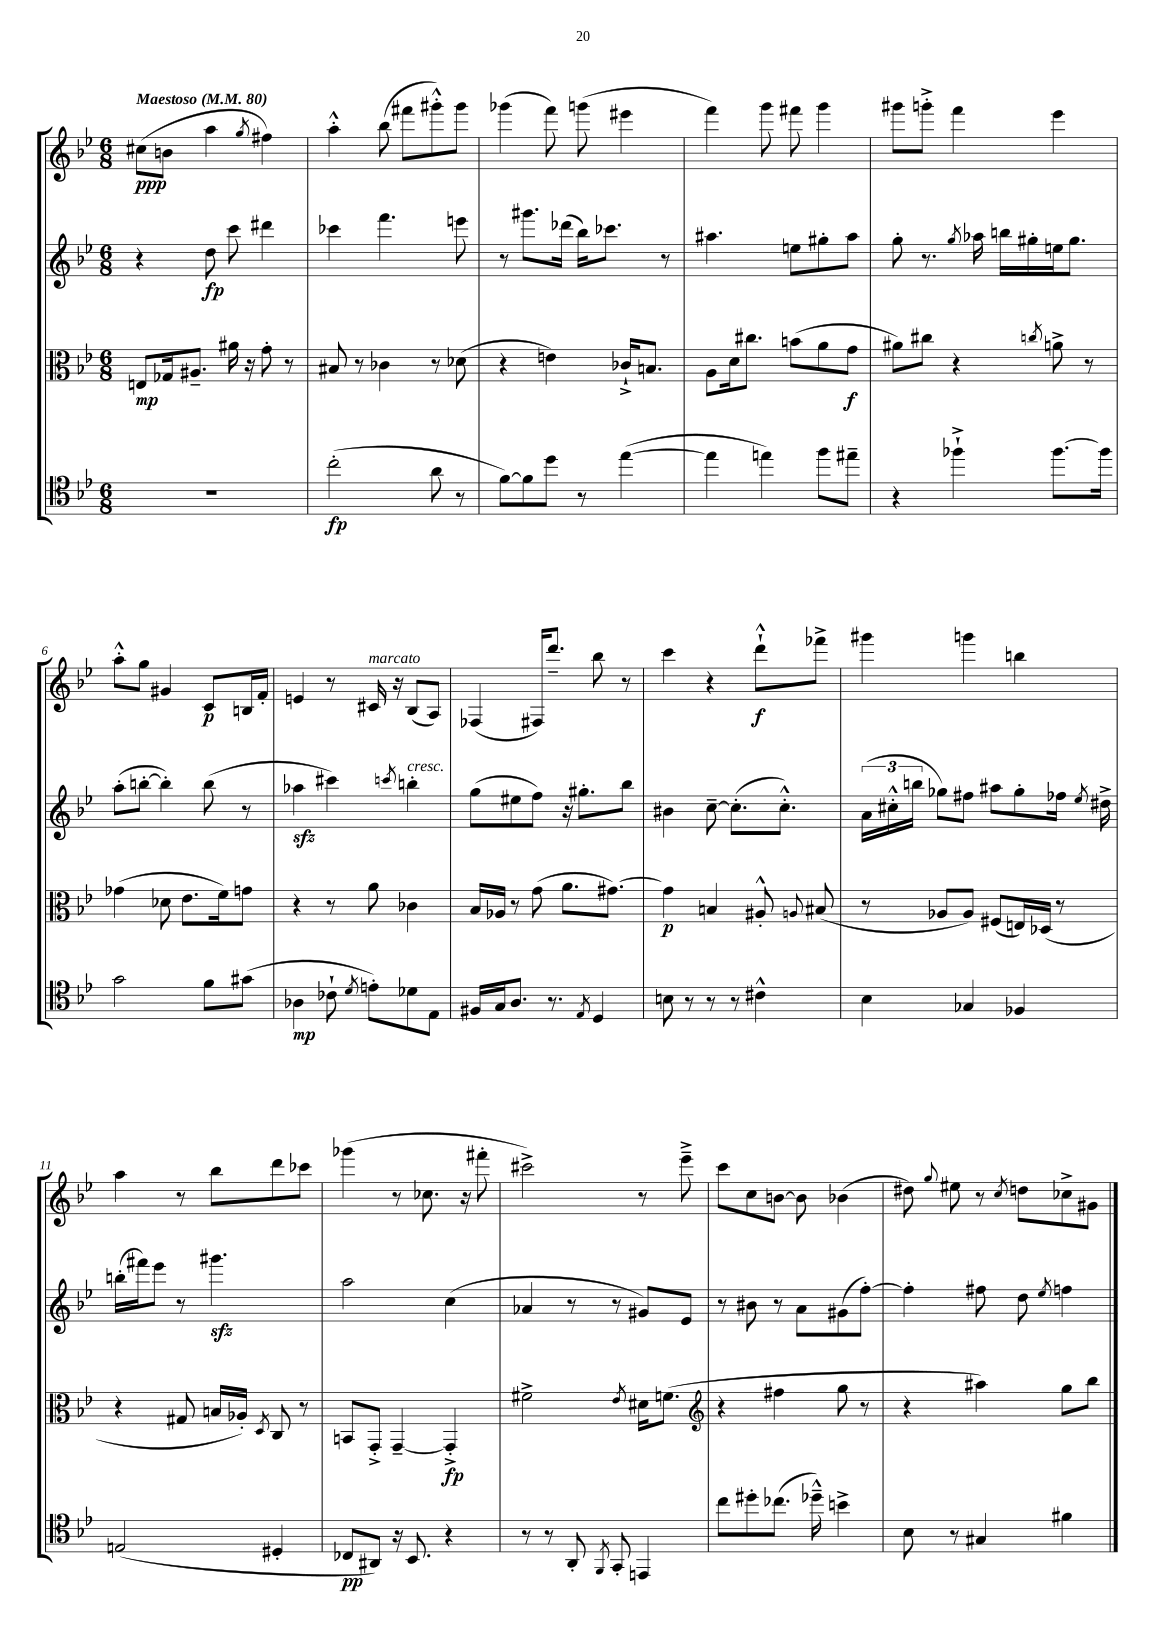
<<
\new StaffGroup <<
\new Staff = "s0" {
    \clef treble \key bes \major \numericTimeSignature \time 6/8 \tempo "Maestoso" 4 = 80
    \autoBeamOff cis''8[\ppp( b'8] a''4 \acciaccatura { g''8 } fis''4) |
    a''4-.-^ bes''8( fis'''8[ gis'''8-.-^) gis'''8] |
    ges'''4( f'''8) g'''8( eis'''4 |
    f'''4) g'''8 fis'''8 g'''4 |
    gis'''8[ g'''8]-.-> f'''4 ees'''4 |
    a''8[-.-^ g''8] gis'4 c'8[\p b16 f'16]-. |
    e'4 r8 cis'16^\markup { \italic "marcato" } r16 bes8[( a8]) |
    fes4( fis16[) d'''8.]-- bes''8 r8 |
    c'''4 r4 d'''8[-!-^\f fes'''8]-> |
    gis'''4 g'''4 b''4 |
    a''4 r8 bes''8[ d'''8 ces'''8] |
    ges'''4( r8 ces''8. r16 fis'''8-. |
    cis'''2->) r8 ees'''8---> |
    c'''8[ c''8 b'8]~ b'8 bes'4( |
    dis''8) \appoggiatura { g''8 } eis''8 r8 \acciaccatura { c''8 } d''8[ ces''8-> gis'8] \bar "|." |
}
\new Staff = "s1" {
    \clef treble \key bes \major \numericTimeSignature \time 6/8
    \autoBeamOff r4 d''8\fp c'''8 dis'''4 |
    ces'''4 f'''4. e'''8 |
    r8 gis'''8.[ des'''16]( bes''16[) ces'''8.] r8 |
    ais''4. e''8[ gis''8-. ais''8] |
    g''8-. r8. \acciaccatura { g''8 } aes''16 b''16[ gis''16-. e''16 gis''8.] |
    a''8[-.( b''8]~-. b''4-.) b''8( r8 |
    aes''4\sfz cis'''4) \acciaccatura { c'''8 } b''4-.^\markup { \italic "cresc." } |
    g''8[( eis''8 f''8]) r16 gis''8.[-. bes''8] |
    bis'4 c''8~-- c''8.[-.( c''8.]-.-^) |
    \tuplet 3/2 { a'16[( cis''16-.-^ b''16] } ges''8[) fis''8] ais''8[ ges''8-. fes''16] \acciaccatura { ees''8 } dis''16-> |
    b''16[-.( fis'''16) ees'''8] r8 gis'''4.\sfz |
    a''2 c''4( |
    aes'4 r8 r8 gis'8[) ees'8] |
    r8 bis'8 r8 a'8[ gis'8( f''8]~-.) |
    f''4-. fis''8 d''8 \acciaccatura { ees''8 } f''4 \bar "|." |
}
\new Staff = "s2" {
    \clef alto \key bes \major \numericTimeSignature \time 6/8
    \autoBeamOff e8[\mp ges16 ais8.]-- ais'16 r16 g'8-. r8 |
    bis8 r8 ces'4 r8 des'8( |
    r4 e'4) ces'16[-!-> b8.] |
    a8[ d'16 cis''8.] b'8[( a'8 g'8]\f |
    ais'8[) cis''8] r4 \acciaccatura { c''8 } a'8-> r8 |
    ges'4( des'8 ees'8.[ f'16) g'8] |
    r4 r8 a'8 ces'4 |
    bes16[ aes16] r8 g'8( a'8.[ gis'8.]~) |
    gis'4\p b4 ais8-.-^ \appoggiatura { a8 } bis8( |
    r8 aes8[ aes8]) fis8[( e16) des16]( r8 |
    r4 gis8 b16[ aes16]-.) \acciaccatura { d8 } c8 r8 |
    b,8[ g,8]-.-> g,4~-- g,4-.->\fp |
    fis'2-> \acciaccatura { ees'8 } dis'16[ f'8.]( |
    \clef treble r4 fis''4 g''8 r8 |
    r4 ais''4) g''8[ bes''8] \bar "|." |
}
\new Staff = "s3" {
    \clef tenor \key bes \major \numericTimeSignature \time 6/8
    \autoBeamOff R2. |
    c''2-.\fp( a'8 r8 |
    f'8[~) f'8 d''8] r8 ees''4~( |
    ees''4 e''4) f''8[ eis''8]-- |
    r4 fes''4-!-> fes''8.[~ fes''16] |
    g'2 f'8[ gis'8]( |
    aes4\mp ces'8-! \acciaccatura { d'8 } e'8[-.) des'8 ees8] |
    fis16[ g16 a8.] r8. \acciaccatura { ees8 } d4 |
    b8 r8 r8 r8 cis'4-^ |
    bes4 ges4 fes4 |
    e2( dis4-. |
    ces8[\pp ais,8]) r16 bes,8. r4 |
    r8 r8 a,8-. \acciaccatura { f,8 } g,8-. e,4 |
    c''8[ dis''8-. ces''8.]( des''16---^) b'4-> |
    bes8 r8 gis4 fis'4 \bar "|." |
}
>>
>>
